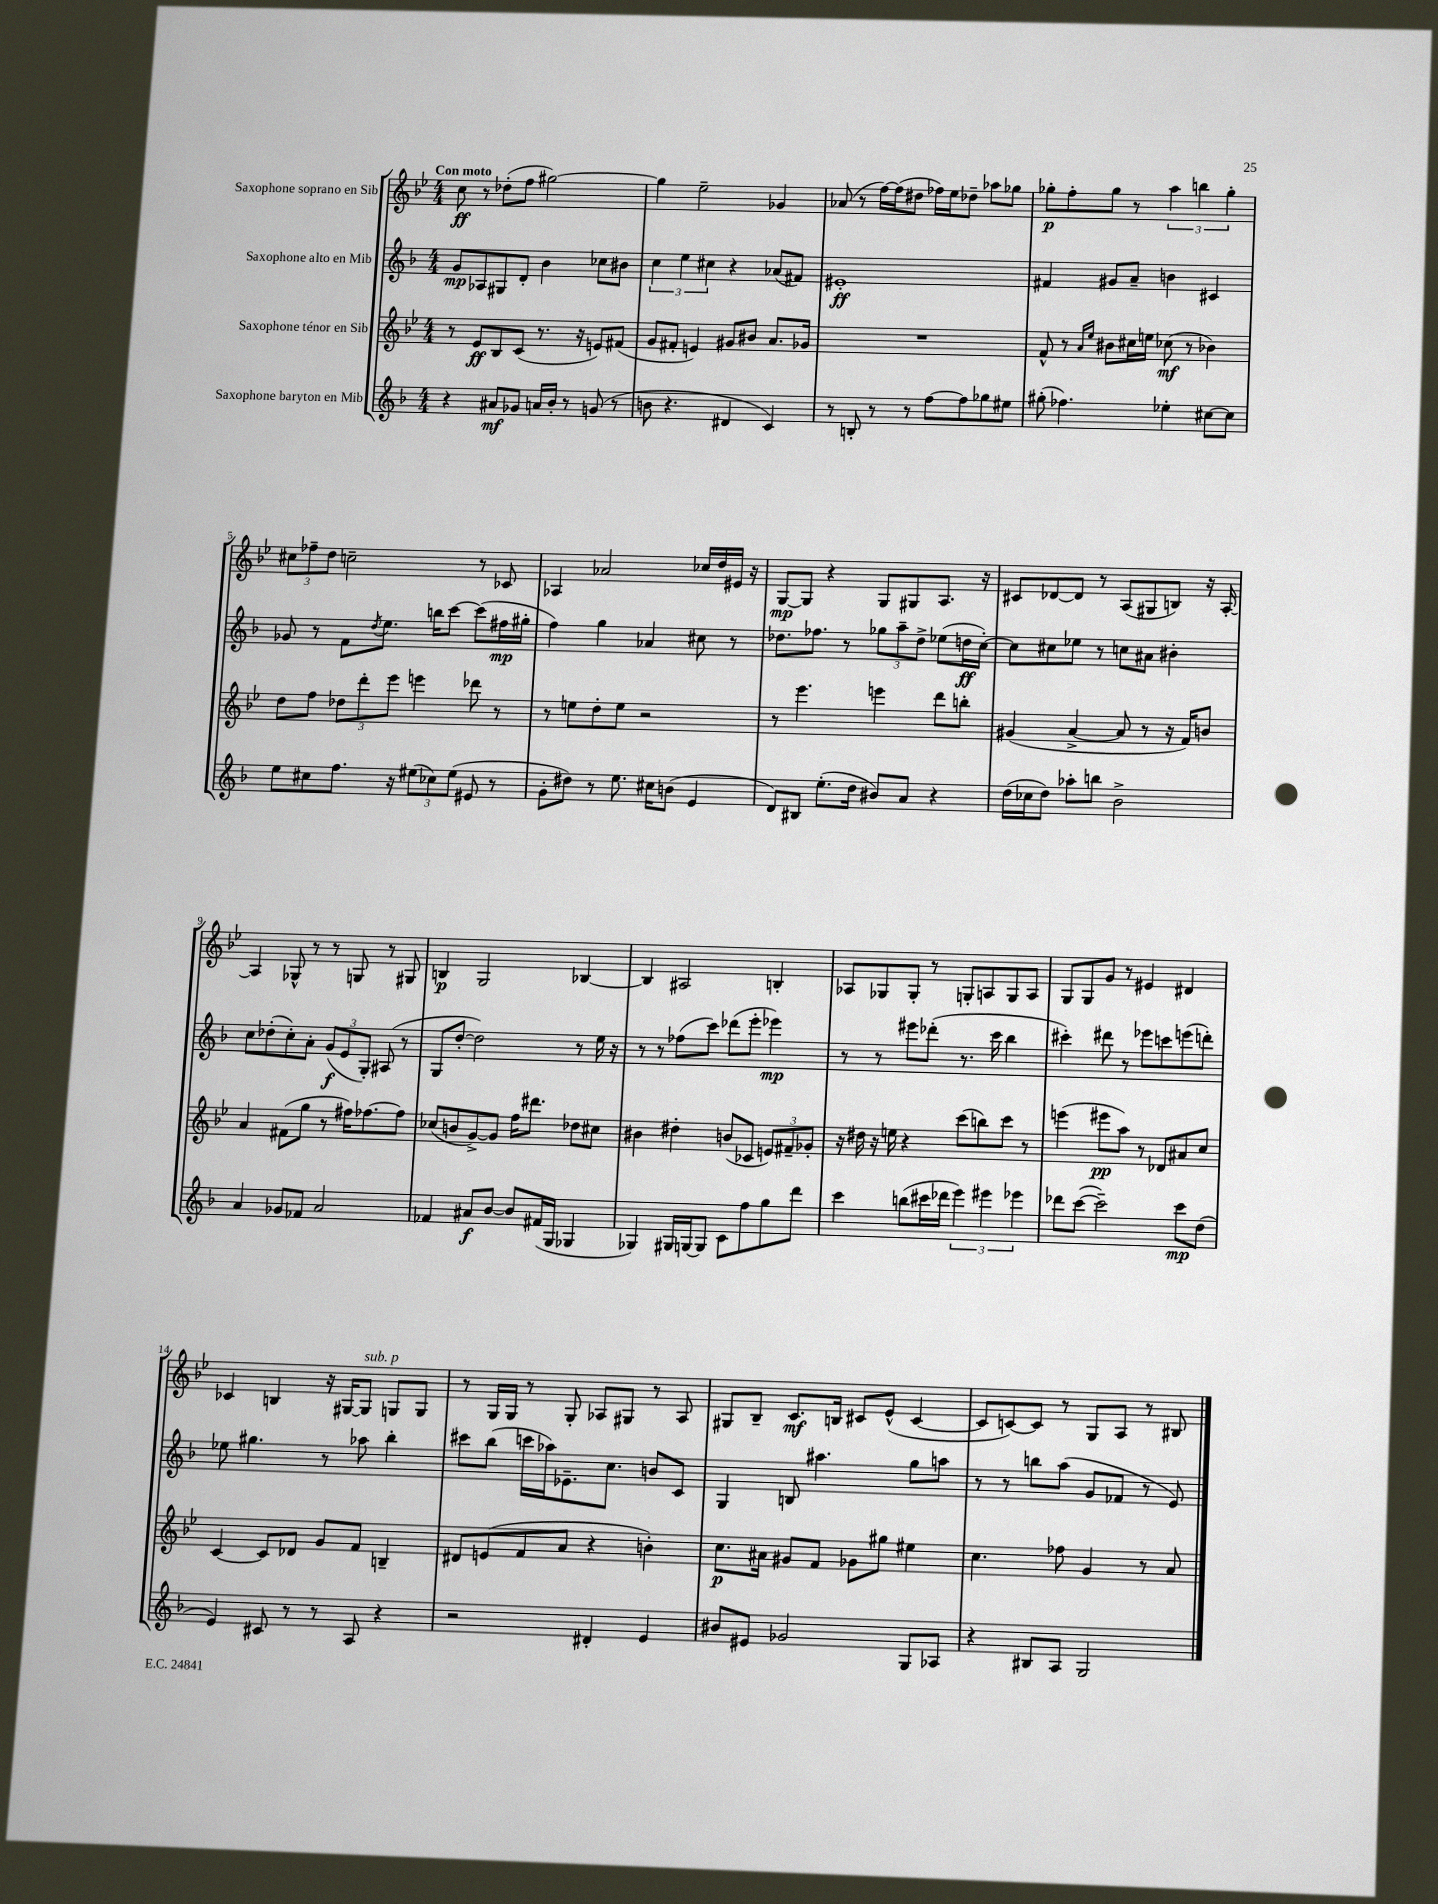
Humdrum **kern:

**kern	**dynam	**kern	**dynam	**kern	**dynam	**kern	**dynam
*part4	*part4	*part3	*part3	*part2	*part2	*part1	*part1
*staff4	*staff4	*staff3	*staff3	*staff2	*staff2	*staff1	*staff1
*I"Saxophone baryton en Mib	*	*I"Saxophone ténor en Sib	*	*I"Saxophone alto en Mib	*	*I"Saxophone soprano en Sib	*
*clefG2	*	*clefG2	*	*clefG2	*	*clefG2	*
*k[b-]	*	*k[b-e-]	*	*k[b-]	*	*k[b-e-]	*
*M4/4	*	*M4/4	*	*M4/4	*	*M4/4	*
=1	=1	=1	=1	=1	=1	=1	=1
!	!	!	!	!	!	!LO:TX:a:B:t=Con moto	!
4r	.	8r	.	8g/L	mp	8cc\	ff
.	.	8e-/L	ff	8A-X/	.	8r	.
8a#X/L	mf	8B-/	.	8G#X/	.	(8dd-X'\L	.
8g-X/J	.	(8c/J	.	8d'/J	.	8ff\J	.
16an/LL	.	8.r	.	4b-\	.	[2gg#X\)	.
16b-'/JJ	.	.	.	.	.	.	.
8r	.	.	.	.	.	.	.
.	.	16r	.	.	.	.	.
(8gn/	.	8en/L)	.	8cc-X\L	.	.	.
8r	.	(8f#X/J	.	8b#X\J	.	.	.
=2	=2	=2	=2	=2	=2	=2	=2
8bn\	.	8g/L	.	6cc\	.	4gg#\]	.
4.r	.	8f#X'/J	.	.	.	.	.
.	.	.	.	6ee\	.	.	.
.	.	4en/)	.	.	.	2ee-~\	.
.	.	.	.	6cc#X\	.	.	.
4d#X/	.	8g#X/L	.	4r	.	.	.
.	.	8b#X/J	.	.	.	.	.
4c/)	.	8.a/L	.	(8a-X/L	.	4g-X/	.
.	.	.	.	8f#X/J)	.	.	.
.	.	16g-X/Jk	.	.	.	.	.
=3	=3	=3	=3	=3	=3	=3	=3
8r	.	1r	.	1e#X'	ff	(8a-X/	.
8Bn'/	.	.	.	.	.	8r	.
8r	.	.	.	.	.	[16ff\LL)	.
.	.	.	.	.	.	(16ff\J]	.
8r	.	.	.	.	.	8dd#X\J	.
[8ff\L	.	.	.	.	.	16ff-X\LL)	.
.	.	.	.	.	.	16ee-\J	.
8ff\]	.	.	.	.	.	8dd-X~\J	.
8gg-X\	.	.	.	.	.	8aa-X\L	.
8ee#X\J	.	.	.	.	.	8gg-X\J	.
=4	=4	=4	=4	=4	=4	=4	=4
(8gg#X'\	.	8f^^/	.	4f#X/	.	8gg-X'\L	p
4.ff-X\)	.	8r	.	.	.	8ff'\	.
.	.	16qqa/LL	.	.	.	.	.
.	.	16qqee-/JJ	.	.	.	.	.
.	.	8b#X\L	.	8g#X/L	.	8gg-\J	.
.	.	16cc#X\L	.	8a~/J	.	8r	.
.	.	16een\JJ	.	.	.	.	.
4ee-X'\	.	(8cc-X\	mf	4bn\	.	6aa\	.
.	.	8r	.	.	.	.	.
.	.	.	.	.	.	6bbn\	.
[8cc#X\L	.	4b-X\)	.	4c#X/	.	.	.
.	.	.	.	.	.	6gg-'\	.
8cc#\J]	.	.	.	.	.	.	.
!!LO:LB:g=z
=5	=5	=5	=5	=5	=5	=5	=5
8ee\L	.	8dd\L	.	8g-X/	.	12cc#X\L	.
.	.	.	.	.	.	12ff-X~\	.
8cc#X\	.	8ff\J	.	8r	.	.	.
.	.	.	.	.	.	12dd\J	.
8.ff\J	.	12dd-X\L	.	8f\L	.	2ccn~\	.
.	.	12ddd'\	.	.	.	.	.
.	.	.	.	8qdd/	.	.	.
.	.	.	.	8.ee\J	.	.	.
.	.	12eee-\J	.	.	.	.	.
16r	.	.	.	.	.	.	.
(12ee#X\L	.	4eeen\	.	.	.	.	.
.	.	.	.	16bbn\KL	.	.	.
12cc-X\)	.	.	.	.	.	.	.
.	.	.	.	[8ccc\J	.	.	.
(12ee#\J	.	.	.	.	.	.	.
8e#X/	.	8ddd-X\	.	(8ccc\L]	.	8r	.
8r	.	8r	.	16ff#X\L	mp	8c-X/	.
.	.	.	.	16gg#X'\JJ	.	.	.
=6	=6	=6	=6	=6	=6	=6	=6
8g'\L	.	8r	.	4ff\)	.	4A-X/	.
8dd#X\J)	.	8een\L	.	.	.	.	.
8r	.	8dd'\	.	4gg\	.	2a-X/	.
8.ee\	.	8ee\J	.	.	.	.	.
.	.	2r	.	4a-X/	.	.	.
16cc#X\KL	.	.	.	.	.	.	.
(8bn\J	.	.	.	.	.	.	.
4e/	.	.	.	8cc#X\	.	16cc-X/LL	.
.	.	.	.	.	.	16dd/	.
.	.	.	.	8r	.	16e#X/JJ	.
.	.	.	.	.	.	16r	.
=7	=7	=7	=7	=7	=7	=7	=7
8d/L)	.	8r	.	8.dd-X\L	.	[8G/L	mp
8B#X/J	.	4.eee-\	.	.	.	8G/J]	.
.	.	.	.	8.ff-X\J	.	.	.
(8.ee'\L	.	.	.	.	.	4r	.
.	.	.	.	8r	.	.	.
16dd\Jk	.	.	.	.	.	.	.
8b#X/L)	.	4eeen\	.	12gg-X\L	.	8G/L	.
.	.	.	.	12aa~\	.	.	.
8a/J	.	.	.	.	.	8G#X/	.
.	.	.	.	12dd-^\J	.	.	.
4r	.	8ddd\L	.	(8ee-X\L	.	8.A/J	.
.	.	8bbn'\J	.	16ddn\L	ff	.	.
.	.	.	.	[16cc'\JJ)	.	16r	.
=8	=8	=8	=8	=8	=8	=8	=8
(16dd\LL	.	(4g#X/	.	8cc\L]	.	8c#X/L	.
16cc-X\J	.	.	.	.	.	.	.
8dd\J)	.	.	.	8cc#X\	.	[8d-X/	.
8aa-X'\L	.	[4a^/	.	8ee-X\J	.	8d-/J]	.
8bbn\J	.	.	.	8r	.	8r	.
2b-^\	.	8a/]	.	8ccn\L	.	(8A/L	.
.	.	8r	.	8a#X\J	.	8G#X/	.
.	.	16r	.	4b#X'\	.	8Bn/J)	.
.	.	16f/KL)	.	.	.	.	.
.	.	8bn/J	.	.	.	16r	.
.	.	.	.	.	.	[16A'/	.
!!LO:LB:g=z
=9	=9	=9	=9	=9	=9	=9	=9
4a/	.	4a/	.	8cc\L	.	4A/]	.
.	.	.	.	(8dd-X'\	.	.	.
8g-X/L	.	(8f#X\L	.	8cc'\)	.	8G-X^^/	.
8f-X/J	.	8gg\J	.	8a'\J	.	8r	.
2a/	.	8r	.	(12g/L	f	8r	.
.	.	.	.	12e/	.	.	.
.	.	16ff#X\KL)	.	.	.	8Gn/	.
.	.	.	.	12G'/J)	.	.	.
.	.	[8.ff-X\	.	.	.	.	.
.	.	.	.	(8A#X/	.	8r	.
.	.	8ff-\J]	.	8r	.	8G#X/	.
=10	=10	=10	=10	=10	=10	=10	=10
4f-X/	.	(8cc-X/L	.	8G/L	.	4Bn/	p
.	.	8bn/	.	[8dd'/J	.	.	.
8a#X/L	f	[8g^/)	.	2dd\])	.	2G/	.
[8b-/J	.	8g/J]	.	.	.	.	.
8b-/L]	.	16ff\KL	.	.	.	.	.
.	.	8.ddd#X\J	.	.	.	.	.
(16f#X/L	.	.	.	.	.	.	.
16G/JJ	.	.	.	.	.	.	.
4G-X/	.	8dd-X\L	.	8r	.	[4B-X/	.
.	.	8cc#X\J	.	16ee\	.	.	.
.	.	.	.	16r	.	.	.
=11	=11	=11	=11	=11	=11	=11	=11
4G-X/)	.	4b#X\	.	8r	.	4B-/]	.
.	.	.	.	8r	.	.	.
16G#X/LL	.	4dd#X'\	.	(8ff-X\L	.	2A#X/	.
[16Gn/J	.	.	.	.	.	.	.
8G/J]	.	.	.	8ccc\J)	.	.	.
8c\L	.	(8bn/L	.	(8ddd-X\L	.	.	.
8ff\	.	8c-X/J	.	8eee'\J	.	.	.
8gg\	.	12en/L)	.	4eee-X\)	mp	4Bn'/	.
.	.	12f#X~/	.	.	.	.	.
8ddd\J	.	.	.	.	.	.	.
.	.	12g-X'/J	.	.	.	.	.
=12	=12	=12	=12	=12	=12	=12	=12
4ccc\	.	16r	.	8r	.	8A-X/L	.
.	.	16dd#X\	.	.	.	.	.
.	.	16r	.	8r	.	8G-X/	.
.	.	16een\	.	.	.	.	.
(8bbn\L	.	4r	.	8eee#X\L	.	8G-'/J	.
16ccc#X\L	.	.	.	(8ddd-X'\J	.	8r	.
16ddd-X\JJ	.	.	.	.	.	.	.
6eee\)	.	(8ccc\L	.	8.r	.	8Gn'/L	.
.	.	8bbn\)	.	.	.	8An/	.
6eee#X\	.	.	.	.	.	.	.
.	.	.	.	16ccc\	.	.	.
.	.	8ccc\J	.	4bb-\	.	8G/	.
6eee-X\	.	.	.	.	.	.	.
.	.	8r	.	.	.	8A/J	.
=13	=13	=13	=13	=13	=13	=13	=13
8ddd-X\L	.	(4eeen\	.	4ccc#X'\)	.	8G/L	.
([8ccc\J	.	.	.	.	.	8G/	.
2ccc~\])	.	8eee#X\L	pp	8ddd#X\	.	8g/J	.
.	.	8aa\J)	.	8r	.	8r	.
.	.	8r	.	8eee-X\L	.	4e#X/	.
.	.	8d-X/L	.	8cccn\	.	.	.
8ccc\L	mp	8a#X/	.	(8eeen\	.	4d#X/	.
(8dd\J	.	8cc/J	.	8dddn'\J)	.	.	.
!!LO:LB:g=z
=14	=14	=14	=14	=14	=14	=14	=14
4e/)	.	[4c/	.	8ee-X\	.	4c-X/	.
.	.	.	.	4.gg#X\	.	.	.
8c#X/	.	8c/L]	.	.	.	4Bn/	.
8r	.	8d-X/J	.	.	.	.	.
8r	.	8g/L	.	8r	.	16r	.
.	.	.	.	.	.	[16G#X/KL	.
!	!	!	!	!	!	!LO:TX:a:i:t=sub. p	!
8A/	.	8f/J	.	8aa-X\	.	8G#/J]	.
4r	.	4Bn~/	.	4bb-'\	.	8Gn/L	.
.	.	.	.	.	.	8G/J	.
=15	=15	=15	=15	=15	=15	=15	=15
2r	.	8d#X/L	.	8ccc#X\L	.	8r	.
.	.	(8en/	.	(8bb-\J	.	16G/LL	.
.	.	.	.	.	.	16G/JJ	.
.	.	8f/	.	16cccn\LL	.	8r	.
.	.	.	.	16aa-X\J)	.	.	.
.	.	8a/J	.	8.e-X~\	.	8G'/	.
4d#X'/	.	4r	.	.	.	8A-X/L	.
.	.	.	.	8.cc\J	.	.	.
.	.	.	.	.	.	8G#X/J	.
4e/	.	4bn'\)	.	8bn/L	.	8r	.
.	.	.	.	8c/J	.	8A-/	.
=16	=16	=16	=16	=16	=16	=16	=16
8b#X/L	.	8.cc\L	p	4G/	.	8G#X/L	.
8e#X/J	.	.	.	.	.	8B-~/J	.
.	.	16a#X\Jk	.	.	.	.	.
2g-X/	.	8g#X/L	.	8Bn/	.	8.c/L	mf
.	.	8f/J	.	4.aa#X\	.	.	.
.	.	.	.	.	.	16Bn/Jk	.
.	.	8g-X\L	.	.	.	8c#X/L	.
.	.	8gg#X\J	.	.	.	(8e-^^/J	.
8G/L	.	4ee#X\	.	8gg\L	.	[4c#/	.
8A-X/J	.	.	.	8aan\J	.	.	.
=17	=17	=17	=17	=17	=17	=17	=17
4r	.	4.cc\	.	8r	.	8c#/L]	.
.	.	.	.	8r	.	[8cn/)	.
8B#X/L	.	.	.	8bbn\L	.	8c/J]	.
8A/J	.	8ff-X\	.	(8aa\J	.	8r	.
2G/	.	4g/	.	8g/L	.	8G/L	.
.	.	.	.	8f-X/J	.	8A/J	.
.	.	8r	.	8r	.	8r	.
.	.	8a/	.	8e/)	.	8B#X/	.
==	==	==	==	==	==	==	==
*-	*-	*-	*-	*-	*-	*-	*-
